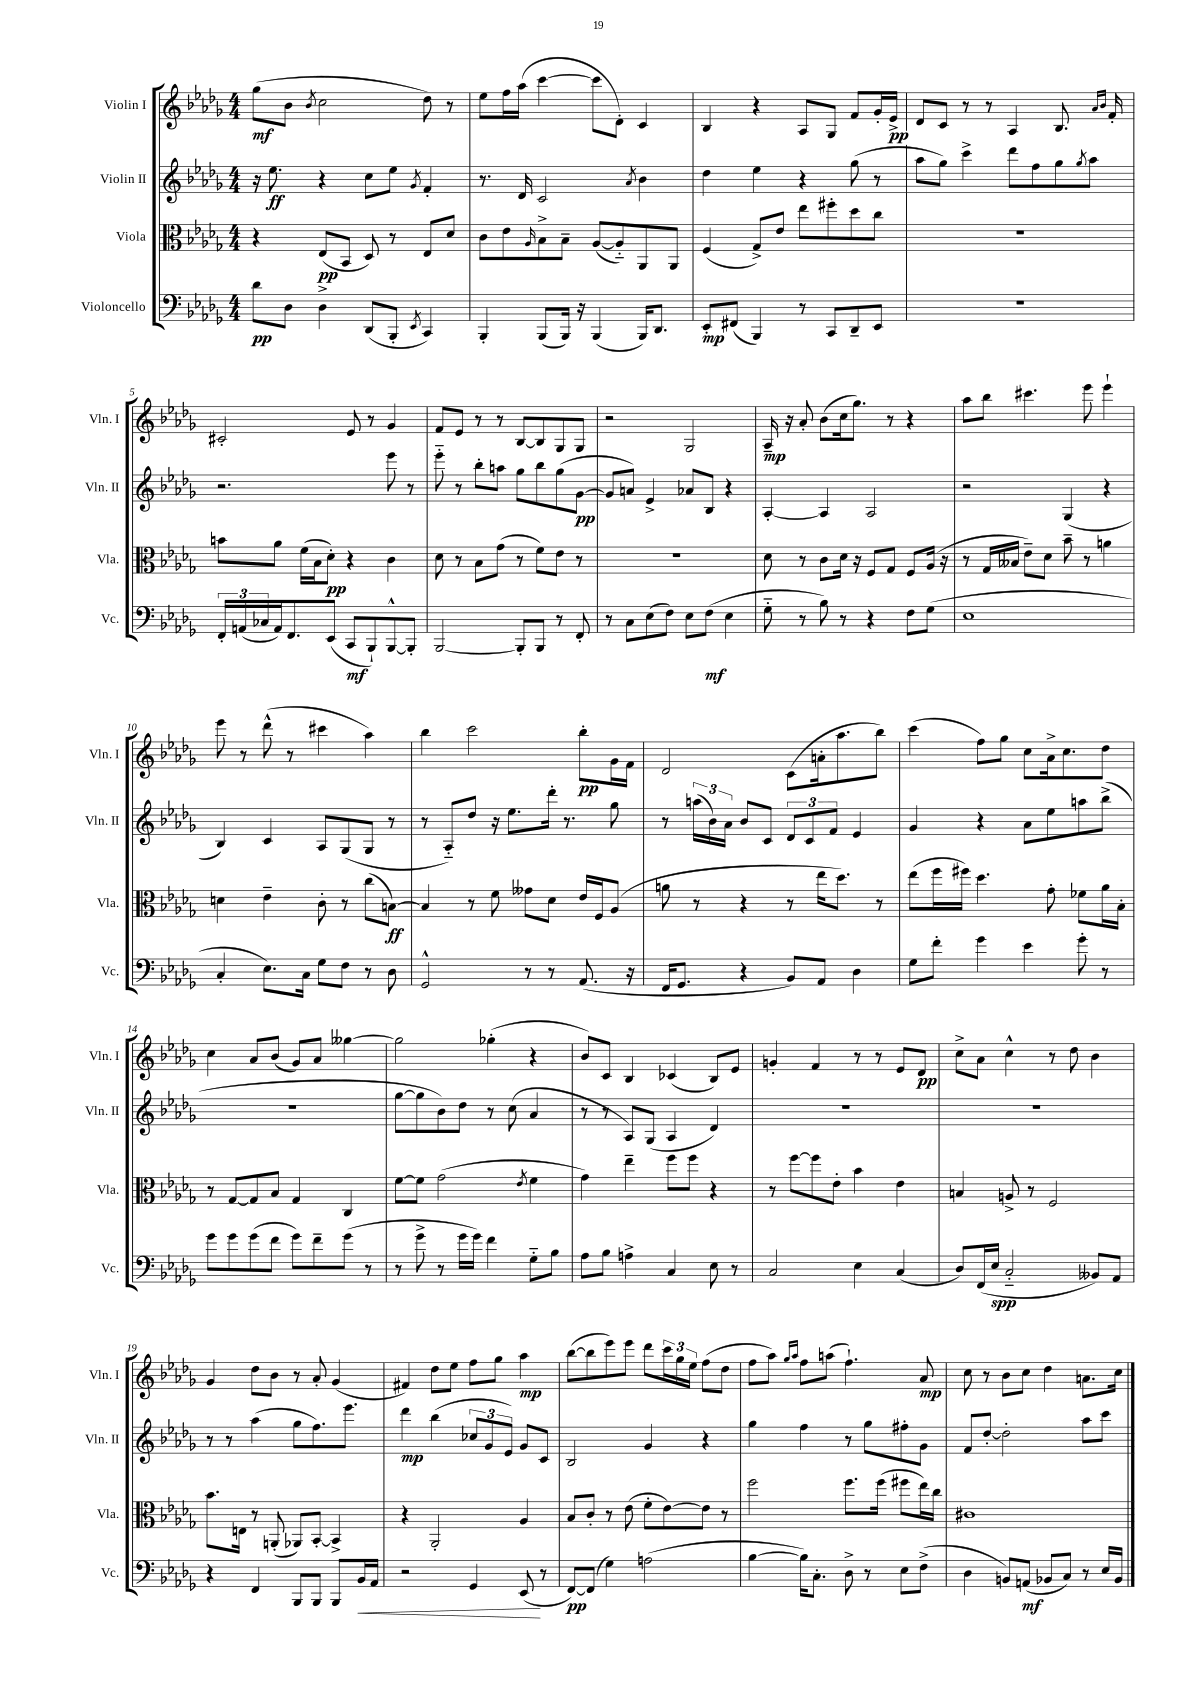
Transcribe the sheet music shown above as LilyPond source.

<<
\new StaffGroup <<
\new Staff = "s0" \with { instrumentName = "Violin I" shortInstrumentName = "Vln. I" } {
    \clef treble \key des \major \numericTimeSignature \time 4/4
    ges''8\mf( bes'8 \acciaccatura { bes'8 } c''2 des''8) r8 |
    ees''8 f''16 aes''16( c'''4~ c'''8 des'8-.) c'4 |
    bes4 r4 aes8 ges8 f'8 ges'16-. ees'16->\pp |
    des'8 c'8 r8 r8 aes4 bes8. \grace { aes'16 bes'16 } f'16-. |
    cis'2-. ees'8 r8 ges'4 |
    f'8 ees'8 r8 r8 bes8~ bes8 ges8 ges8 |
    r2 ges2 |
    aes16--\mp r16 aes'8-. bes'8( c''16 ges''8.) r8 r4 |
    aes''8 bes''8 cis'''4. ees'''8 ees'''4-! |
    ees'''8 r8 des'''8-^( r8 cis'''4 aes''4) |
    bes''4 c'''2 bes''8-.\pp ges'16 f'16 |
    des'2 c'8( a'16-. aes''8. bes''8) |
    c'''4( f''8) ges''8 c''8 aes'16-> c''8. des''8 |
    c''4 aes'8 bes'8( ges'8) aes'8 geses''4~ |
    geses''2 ges''4-.( r4 |
    bes'8) c'8 bes4 ces'4( bes8) ees'8 |
    g'4-. f'4 r8 r8 ees'8 des'8\pp |
    c''8-> aes'8 c''4-^ r8 des''8 bes'4 |
    ges'4 des''8 bes'8 r8 aes'8-. ges'4( |
    fis'4) des''8 ees''8 f''8 ges''8 aes''4\mp |
    bes''8~( bes''8 ees'''8) ees'''8 des'''8 \tuplet 3/2 { c'''16 ges''16 ees''16 } f''8( des''8 |
    f''8 aes''8) \grace { ges''16 aes''16 } f''8 a''8( f''4.-!) aes'8\mp |
    c''8 r8 bes'8 c''8 des''4 a'8. c''16 \bar "|." |
}
\new Staff = "s1" \with { instrumentName = "Violin II" shortInstrumentName = "Vln. II" } {
    \clef treble \key des \major \numericTimeSignature \time 4/4
    r16 ees''8.\ff r4 c''8 ees''8 \acciaccatura { ges'8 } f'4-. |
    r8. des'16 c'2 \acciaccatura { aes'8 } bes'4 |
    des''4 ees''4 r4 ges''8( r8 |
    aes''8 ges''8) c'''4-> des'''8 f''8 ges''8 \acciaccatura { ges''8 } aes''8 |
    r2. ees'''8 r8 |
    ees'''8-_ r8 bes''8-. a''8 ges''8 bes''8 ges''8( ges'8~\pp |
    ges'8 a'8) ees'4-> aes'8 bes8 r4 |
    aes4~-. aes4 aes2 |
    r2 ges4( r4 |
    bes4) c'4 aes8 ges8( ges8 r8 |
    r8 aes8-_) des''8 r16 ees''8. des'''16-. r8. ges''8 |
    r8 \tuplet 3/2 { a''16( bes'16) aes'16 } bes'8 c'8 \tuplet 3/2 { des'8 c'8 f'8 } ees'4 |
    ges'4 r4 aes'8 ees''8 a''8 bes''8->( |
    r1 |
    ges''8~ ges''8 bes'8) des''8 r8 c''8( aes'4 |
    r8 r8 aes8) ges8( aes4 des'4) |
    R1 |
    R1 |
    r8 r8 aes''4( ges''8 f''8.) ees'''8. |
    des'''4\mp bes''4( \tuplet 3/2 { ces''8 ges'8 ees'8) } ges'8 c'8 |
    bes2 ges'4 r4 |
    ges''4 f''4 r8 ges''8 fis''8-. ges'8 |
    f'8 des''8~-. des''2-. aes''8 c'''8 \bar "|." |
}
\new Staff = "s2" \with { instrumentName = "Viola" shortInstrumentName = "Vla." } {
    \clef alto \key des \major \numericTimeSignature \time 4/4
    r4 ees8\pp( bes,8 des8) r8 ees8 des'8 |
    c'8 ees'8 \grace { aes16 } bes8-> bes8-- aes8~( aes8-_) aes,8 aes,8 |
    f4( ges8->) ees'8 ees''8 fis''8-. des''8 c''8 |
    R1 |
    b'8 aes'8 f'16( bes16 des'8-.\pp) r4 c'4 |
    des'8 r8 bes8 ges'8( r8 f'8) ees'8 r8 |
    R1 |
    des'8 r8 c'8 des'16 r16 f8 ges8 f8 aes16( r16 |
    r8 ges16 beses16 ees'8--) des'8 bes'8-- r8 a'4 |
    d'4 ees'4-- c'8-. r8 c''8( b8~\ff) |
    b4 r8 f'8 geses'8 des'8 ees'16 f16 aes8( |
    a'8 r8 r4 r8 ees''16 des''8.) r8 |
    ees''8( f''16 fis''16) des''4. ges'8-. fes'8 aes'16 bes16-. |
    r8 ges8~ ges8 bes8 ges4 c4 |
    f'8~ f'8 ges'2( \acciaccatura { ees'8 } f'4 |
    ges'4) ees''4-- f''8 f''8 r4 |
    r8 f''8~ f''8 ees'8-. bes'4 ees'4 |
    b4 a8-> r8 f2 |
    bes'8. e16 r8 a,8-.( aes,8) bes,8~-. bes,4-> |
    r4 aes,2-. aes4 |
    bes8 c'8-. r8 ees'8( f'8-. ees'8~) ees'8 r8 |
    f''2 f''8. f''16( fis''8 ees''16) c''16 |
    cis'1 \bar "|." |
}
\new Staff = "s3" \with { instrumentName = "Violoncello" shortInstrumentName = "Vc." } {
    \clef bass \key des \major \numericTimeSignature \time 4/4
    des'8\pp des8 des4-> des,8( bes,,8-. \acciaccatura { ees,8 } c,4) |
    bes,,4-. bes,,8( bes,,16) r16 bes,,4( bes,,16) des,8. |
    ees,8-.\mp fis,8( bes,,4) r8 c,8 des,8-- ees,8 |
    R1 |
    \tuplet 3/2 { f,16-. a,16( ces16 } a,16) f,8. ees,8( c,8\mf bes,,8-!) bes,,8~-^ bes,,8-. |
    bes,,2~ bes,,8-. bes,,8 r8 f,8-. |
    r8 c8 ees8( f8) ees8 f8\mf( ees4 |
    ges8-_ r8 bes8) r8 r4 f8 ges8( |
    ees1 |
    c4-. ees8.) c16 ges8 f8 r8 des8 |
    ges,2-^ r8 r8 aes,8.( r16 |
    f,16 ges,8. r4 bes,8) aes,8 des4 |
    ges8 f'8-. ges'4 ees'4 ges'8-. r8 |
    ges'8 ges'8 ges'8( f'8 ges'8) f'8-- ges'8( r8 |
    r8 ges'8-> r8 ges'16 ges'16) f'4 ges8-_ bes8 |
    aes8 bes8 a4-> c4 ees8 r8 |
    c2 ees4 c4( |
    des8) f,16( ees16\spp c2-_ beses,8) aes,8 |
    r4 f,4 bes,,8 bes,,8 bes,,8 bes,16\< aes,16 |
    r2 ges,4 ees,8\!( r8 |
    f,8~\pp) f,8( ges4) a2( |
    bes4~ bes16) c8.-. des8-> r8 ees8 f8->( |
    des4 b,8) a,8\mf( bes,8 c8) r8 ees16 bes,16 \bar "|." |
}
>>
>>
